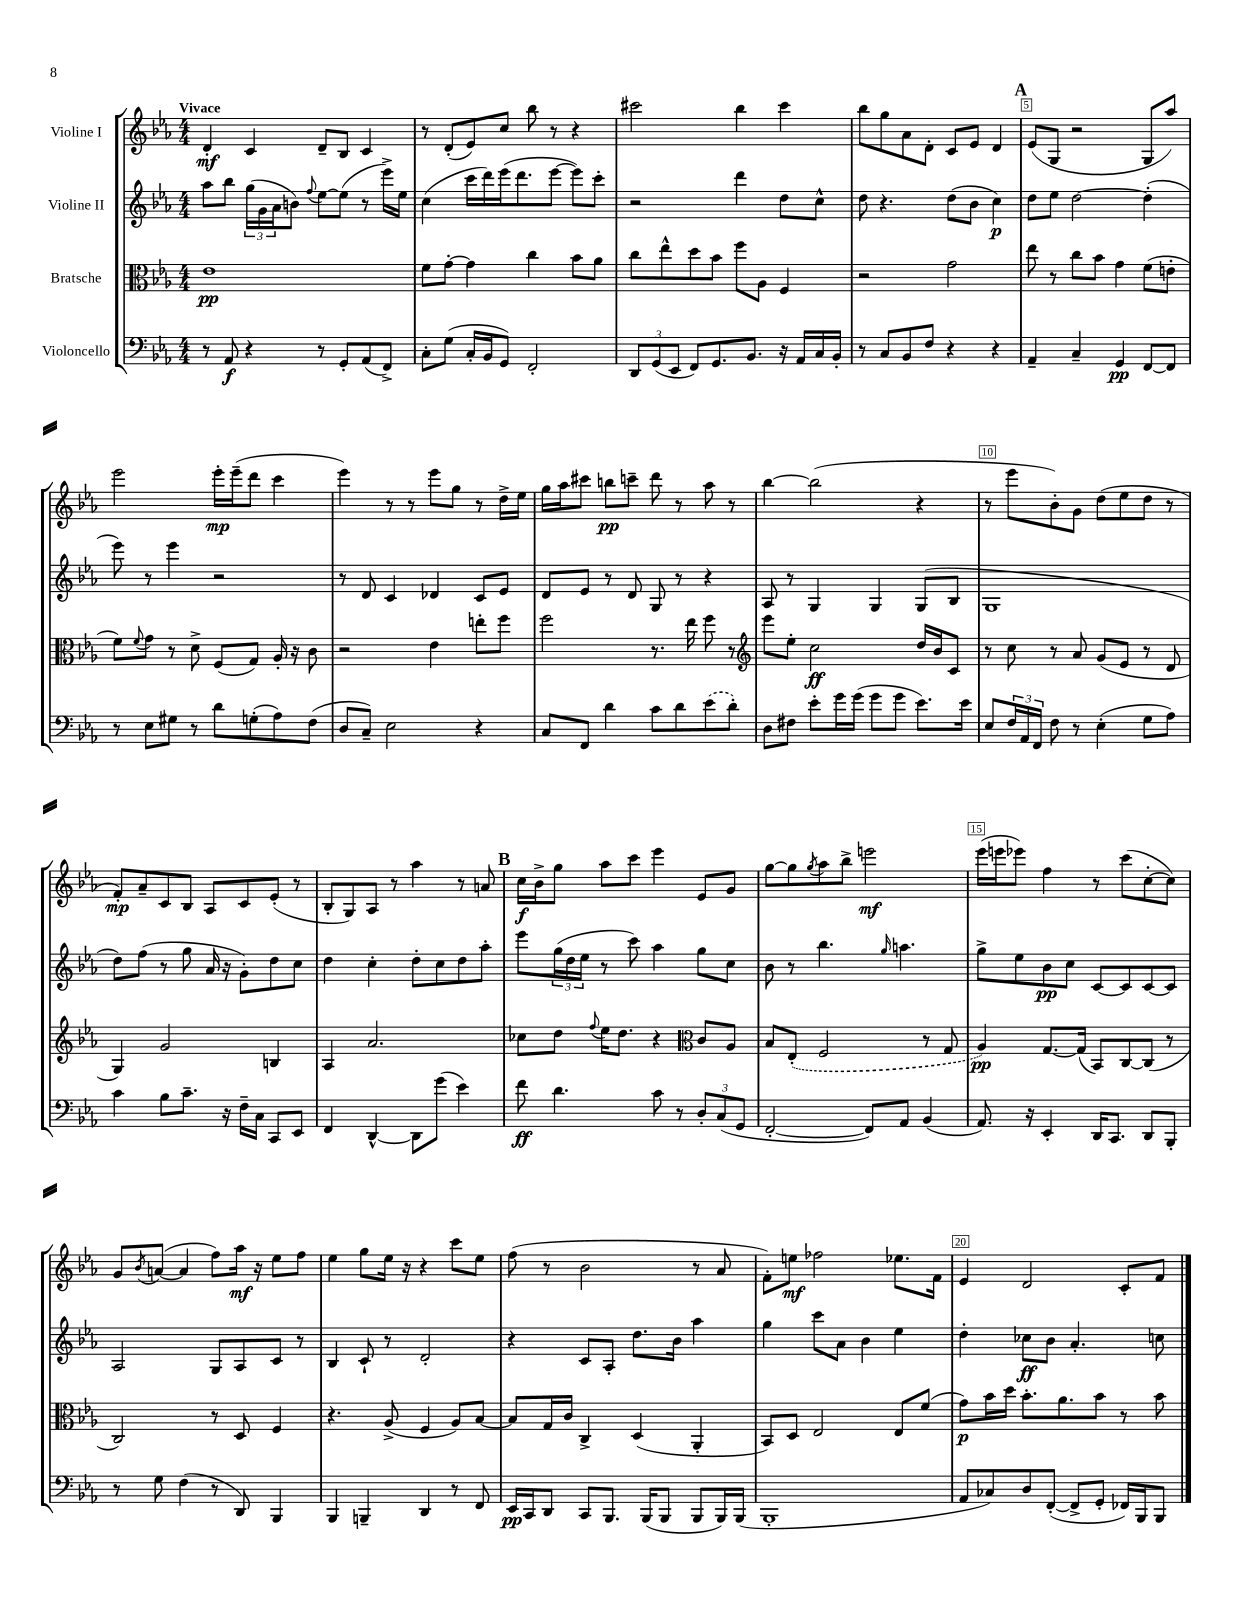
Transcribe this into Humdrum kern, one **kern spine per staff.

**kern	**kern	**kern	**kern
*staff4	*staff3	*staff2	*staff1
*clefF4	*clefC3	*clefG2	*clefG2
*k[b-e-a-]	*k[b-e-a-]	*k[b-e-a-]	*k[b-e-a-]
*M4/4	*M4/4	*M4/4	*M4/4
8r	1e-	8aa-\L	4d'/
8AA-/	.	8bb-\J	.
4r	.	(24gg\LL	4c/
.	.	24g\	.
.	.	24a-\J	.
.	.	8b\J)	.
.	.	8qqff/	.
8r	.	[8ee-\L	8d~/L
8GG'/L	.	(8ee-\]J	8B-/J
(8AA-/	.	8r	4c/
8FF^/J)	.	16eee-^\LL)	.
.	.	16ee-\JJ	.
=	=	=	=
8C'\L	8f\L	(4cc\	8r
(8G\J	[8g'\J	.	(8d'/L
16C'/LL	4g\]	16ccc\LL	8e-/)
16BB-/J	.	16ddd\)	.
8GG/J)	.	(16eee-\J	8cc/J
.	.	8.ddd\	.
2FF'/	4cc\	.	8bb-\
.	.	[8eee-\J	8r
.	8b-\L	8eee-\]L)	4r
.	8a-\J	8ccc'\J	.
=	=	=	=
12DD/L	8cc\L	2r	2ccc#\
(12GG/	.	.	.
.	8ee-^^\	.	.
12EE-/J	.	.	.
8FF/L)	8dd\	.	.
8.GG/	8b-\J	.	.
.	8ff\L	4ddd\	4bb-\
8.BB-/J	.	.	.
.	8A-\J	.	.
16r	4F/	8dd\L	4ccc#\
16AA-/LL	.	.	.
16C/	.	8cc^^\J	.
16BB-'/JJ	.	.	.
=	=	=	=
8r	2r	8dd\	8bb-\L
8C/L	.	4.r	8gg\
8BB-/	.	.	8a-\
8F/J	.	.	8d'\J
4r	2g\	(8dd\L	8c/L
.	.	8b-\J	8e-/J
4r	.	4cc\)	4d/
=	=	=	=
4AA-~/	8ee-\	8dd\L	(8e-/L
.	8r	8ee-\J	8G/J
4C~/	8cc\L	[2dd\	2r
.	8b-\J	.	.
4GG/	4g\	.	.
[8FF/L	(8f\L	(4dd'\]	8G/L
8FF/]J	8e'\J	.	8aa-/J)
=	=	=	=
8r	8f\L)	8eee-\)	2eee-\
.	8qqf/	.	.
8E-\L	8g\J	8r	.
8G#\J	8r	4eee-\	.
8r	8d^\	.	.
8d\L	(8F/L	2r	16eee-'\LL
.	.	.	(16eee-~\J
(8G'\	8G/J)	.	8ddd\J
8A-\)	16A-'/	.	4ccc\
.	16r	.	.
(8F\J	8c\	.	.
=	=	=	=
8D/L	2r	8r	4eee-\)
8C~/J)	.	8d/	.
2E-\	.	4c/	8r
.	.	.	8r
.	4e-\	4d-/	8eee-\L
.	.	.	8gg\J
4r	8ee'\L	8c/L	8r
.	8ff\J	8e-/J	16dd^\LL
.	.	.	16ee-\JJ
=	=	=	=
8C/L	2ff\	8d/L	16gg\LL
.	.	.	16aa-\J
8FF/J	.	8e-/J	8ccc#\J
4d\	.	8r	8bb\L
.	.	8d/	8ccc~\J
8c\L	8.r	8G/	8ddd\
8d\	.	8r	8r
.	16ee-\	.	.
(8e-\	8ff\	4r	8aa-\
8d'\J)	8r	.	8r
=	=	=	=
*	*clefG2	*	*
8D\L	8eee-\L	8A-/	[4bb-\
8F#\J	8ee-'\J	8r	.
8e-'\L	2cc\	4G/	(2bb-\]
16g\L	.	.	.
(16g\JJ	.	.	.
8g\L	.	4G/	.
8g\J	.	.	.
8.e-\L)	16dd/LL	(8G/L	4r
.	16b-/J	.	.
.	8c/J	8B-/J	.
16e-\Jk	.	.	.
=	=	=	=
8E-/L	8r	1G	8r
24F/L	8cc\	.	8eee-\L
24AA-/	.	.	.
24FF/JJ	.	.	.
8F\	8r	.	8b-'\)
8r	8a-/	.	8g\J
(4E-'\	(8g/L	.	(8dd\L
.	8e-/J	.	8ee-\
8G\L	8r	.	8dd\J
8A-\J)	8d/	.	8r
=	=	=	=
4c\	4G/)	8dd\L)	8f'/L)
.	.	(8ff\J	8a-~/
8B-\L	2g/	8r	8c/
8.c~\J	.	8gg\	8B-/J
.	.	16a-/	8A-/L
16r	.	16r	.
16F~\LL	.	8g'\L)	8c/
16C\JJ	.	.	.
8CC/L	4B/	8dd\	(8e-'/J
8EE-/J	.	8cc\J	8r
=	=	=	=
4FF/	4A-/	4dd\	8B-'/L
.	.	.	8G/)
[4DD^^/	2.a-/	4cc'\	8A-/J
.	.	.	8r
8DD\]L	.	8dd'\L	4aa-\
(8g\J	.	8cc\	.
4e-\)	.	8dd\	8r
.	.	8aa-'\J	8a/
=	=	=	=
8f\	8cc-\L	8eee-\L	16cc\LL
.	.	.	16b-^\J
4.d\	8dd\J	(24gg\L	8gg\J
.	.	24dd\	.
.	.	24ee-\JJ	.
.	8qqff/	.	.
.	16ee-\LK	8r	8aa-\L
.	8.dd\J	.	.
.	.	8ccc\)	8ccc\J
8c\	4r	4aa-\	4eee-\
8r	.	.	.
*	*clefC3	*	*
12D'/L	8c/L	8gg\L	8e-/L
(12C/	.	.	.
.	8A-/J	8cc\J	8g/J
12GG/J	.	.	.
=	=	=	=
[2FF'/	8B-/L	8b-\	[8gg\L
.	(8E-'/J	8r	8gg\]
.	.	.	8qgg/
.	2F/	4.bb-\	8aa-\
.	.	.	8bb-^\J
8FF/]L)	.	.	2eee\
.	.	16qqgg/	.
8AA-/J	.	4.aa\	.
(4BB-/	8r	.	.
.	8G/	.	.
=	=	=	=
8.AA-/)	4A-/)	8gg^\L	(16eee-\LL
.	.	.	16eee\J
.	.	8ee-\	8eee-\J)
16r	.	.	.
4EE-'/	[8.G/L	8b-\	4ff\
.	.	8cc\J	.
.	(16G/]Jk	.	.
16DD/LK	8BB-/L)	[8c/L	8r
8.CC/J	.	.	.
.	[8C/	8c/]	(8ccc\L
8DD/L	(8C/]J	[8c/	[8cc'\
8BBB-'/J	8r	8c/]J	8cc\]J)
=	=	=	=
8r	2C/)	2A-/	8g/L
.	.	.	8qb-/
8G\	.	.	([8a/J
(4F\	.	.	4a/]
8r	8r	8G/L	8ff\L)
8DD/)	8D/	8A-/	16aa-\Jk
.	.	.	16r
4BBB-/	4F/	8c/J	8ee-\L
.	.	8r	8ff\J
=	=	=	=
4BBB-/	4.r	4B-/	4ee-\
4BBB~/	.	8c`/	8gg\L
.	(8A-^/	8r	16ee-\Jk
.	.	.	16r
4DD/	4F/	2d'/	4r
8r	8A-/L)	.	8ccc\L
8FF/	[8B-/J	.	8ee-\J
=	=	=	=
16EE-/LL	8B-/]L	4r	(8ff\
16CC/J	.	.	.
8DD/J	16G/L	.	8r
.	16c/JJ	.	.
8CC/L	4C^/	8c/L	2b-\
8.BBB-/J	.	8A-'/J	.
.	(4D/	8.dd\L	.
(16BBB-/LK	.	.	.
8BBB-/J	.	.	.
.	.	16b-\Jk	.
8BBB-/L	4AA-'/	4aa-\	8r
16BBB-/L)	.	.	8a-/
(16BBB-/JJ	.	.	.
=	=	=	=
1BBB-'	8BB-/L)	4gg\	8f'\L)
.	8D/J	.	8ee\J
.	2E-/	8ccc\L	2ff-\
.	.	8a-\J	.
.	.	4b-\	.
.	8E-/L	4ee-\	8.ee-\L
.	(8f/J	.	.
.	.	.	16f\Jk
=	=	=	=
8AA-/L	8g\L)	4dd'\	4e-/
8C-/)	16b-\L	.	.
.	16dd\JJ	.	.
8D/	8.b-'\L	8cc-\L	2d/
([8FF'/J	.	8b-\J	.
.	8.a-\	.	.
8FF^/]L	.	4.a-'/	.
8GG'/J	8b-\J	.	.
16FF-/LL)	8r	.	8c'/L
16BBB-/J	.	.	.
8BBB-/J	8b-\	8cc\	8f/J
==	==	==	==
*-	*-	*-	*-
